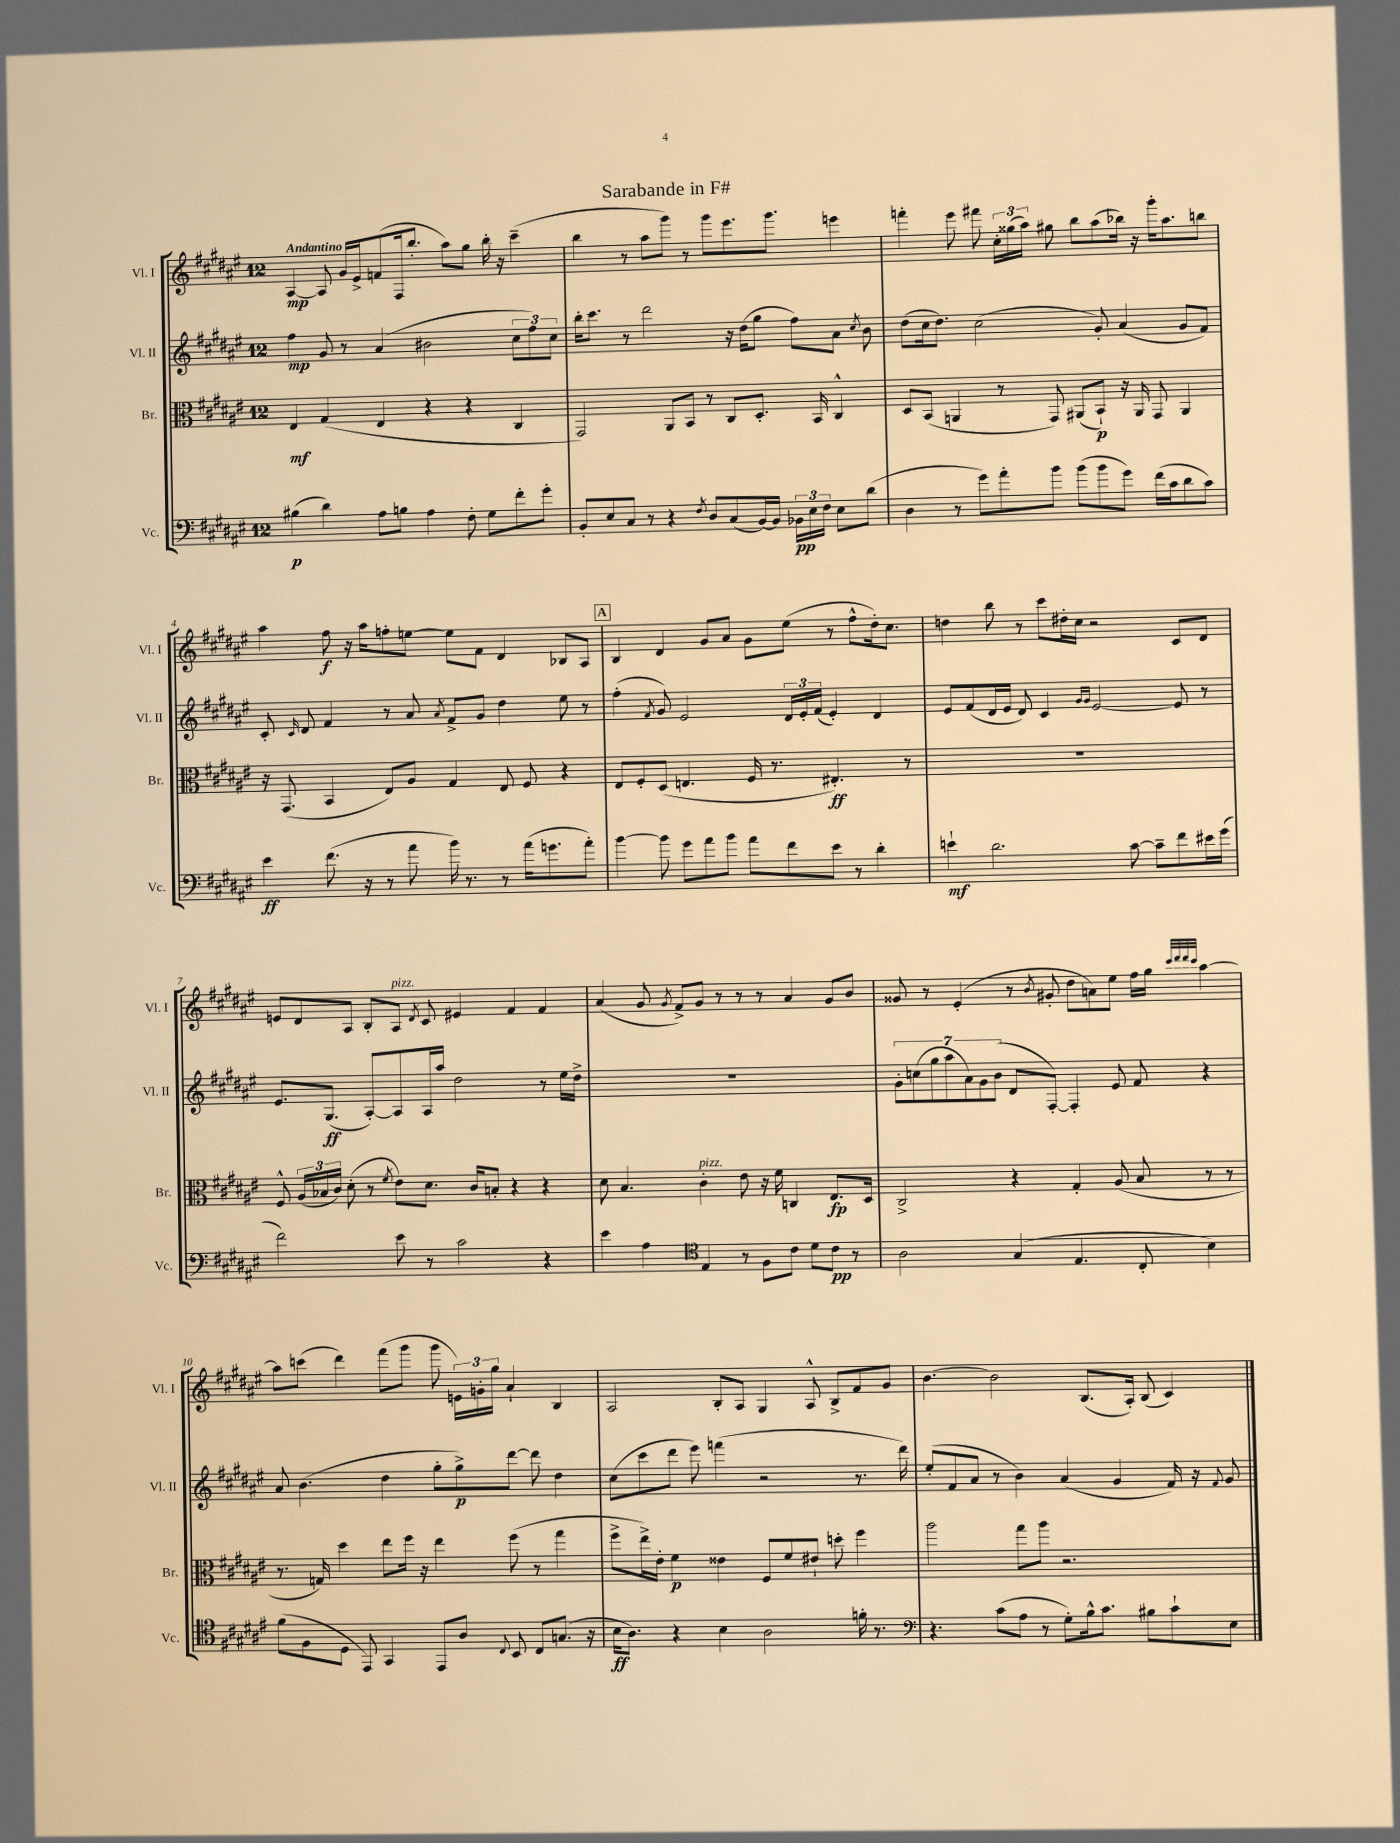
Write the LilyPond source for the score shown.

\header { title = "Sarabande in F#" }
<<
\new StaffGroup <<
\new Staff = "s0" \with { instrumentName = "Vl. I" shortInstrumentName = "Vl. I" } {
    \clef treble \key fis \major \once \override Staff.TimeSignature.style = #'single-digit \time 12/8 \tempo "Andantino"
    \autoBeamOff ais4~\mp ais8 gis'16[ eis'16-> f'8( fis16 b''8.]-. ais''8[) gis''8] b''16-. r16 cis'''4--( |
    b''4 r8 ais''8[ gis'''8]) r8 gis'''8[ eis'''8. gis'''8.] e'''4 |
    f'''4-. eis'''8 fis'''8 \tuplet 3/2 { cis''16[-. gisis''16( ais''16]) } gis''8 b''8[ ais''8( bes''16]) r16 gis'''16[-. ais''8. b''8] |
    ais''4 fis''8\f r16 ais''16[ f''8-. e''8]~ e''8[ fis'8] dis'4 bes8[ ais8] |
    \mark \markup { \box "A" } b4 dis'4 gis'8[ ais'8] gis'8[ eis''8]( r8 fis''8[-^ dis''16-.) cis''8.] |
    d''4 b''8 r8 cis'''8[ dis''16-. cis''16] r2 cis'8[ dis'8] |
    e'8[ dis'8 ais8] b8[-. ais8]^\markup { \italic "pizz." } \acciaccatura { dis'8 } cis'8 eis'4 fis'4 fis'4 |
    ais'4( gis'8 \acciaccatura { gis'8 } fis'8[->) gis'8] r8 r8 r8 ais'4 gis'8[ b'8] |
    gisis'8 r8 eis'4-.( r8 \acciaccatura { b'8 } gis'8-. dis''8[ a'8) eis''8] fis''16[ gis''16] \grace { cis'''32[ dis'''32 dis'''32 cis'''32] } ais''4~ |
    ais''8[ c'''8]( dis'''4) fis'''8[( gis'''8] gis'''8 \tuplet 3/2 { e'16[) g'16-. gis''16] } ais'4-! b4 |
    ais2 b8[-. ais8] gis4 ais8-^ b8[-> fis'8 gis'8] |
    b'4.~ b'2 b8.[( ais16]-.) b8( cis'4) \bar "|." |
}
\new Staff = "s1" \with { instrumentName = "Vl. II" shortInstrumentName = "Vl. II" } {
    \clef treble \key fis \major \once \override Staff.TimeSignature.style = #'single-digit \time 12/8
    \autoBeamOff fis''4\mp gis'8 r8 ais'4( bis'2 \tuplet 3/2 { cis''8[ fis''8) cis''8] } |
    b''16[-. cis'''8.] r8 dis'''2 r16 dis''16[( gis''8] fis''8[) ais'8] \acciaccatura { cis''8 } b'8 |
    dis''8[( cis''16 dis''8.]) cis''2( gis'8-.) ais'4( gis'8[ fis'8]) |
    cis'8-. \grace { cis'16 } dis'8 fis'4 r8 ais'8 \acciaccatura { ais'8 } fis'8[-> gis'8] dis''4 eis''8 r8 |
    \mark \markup { \box "A" } fis''4-.( \acciaccatura { fis'8 } gis'8) eis'2 \tuplet 3/2 { dis'16[ eis'16-. fis'16]( } eis'4-.) dis'4 |
    eis'8[ fis'8( dis'16 eis'16] dis'8) cis'4 \grace { gis'16[ gis'16] } eis'2~ eis'8 r8 |
    eis'8.[ gis8.]\ff( ais8[~-.) ais8 ais16 ais''16] dis''2 r8 eis''16[ dis''16]-> |
    R1. |
    \tuplet 7/4 { gis'8[-. c''8( gis''8 ais''8 ais'8) gis'8 b'8]( } dis'8[ fis8]~-.) fis4-. eis'8 fis'8 r4 |
    ais'8 b'4.( dis''4 gis''8[-. gis''8->\p) dis'''8]~ dis'''8 dis''4 |
    cis''8[( cis'''8 dis'''8] eis'''8) f'''4( r2 r8. dis'''16) |
    eis''8[-.( fis'8 ais'8] r8 b'4) ais'4( gis'4 fis'16) r16 \appoggiatura { fis'8 } gis'8 \bar "|." |
}
\new Staff = "s2" \with { instrumentName = "Br." shortInstrumentName = "Br." } {
    \clef alto \key fis \major \once \override Staff.TimeSignature.style = #'single-digit \time 12/8
    \autoBeamOff eis4\mf gis4( eis4 r4 r4 cis4 |
    gis,2) ais,8[ b,8] r8 cis8[ dis8.]-. b,16 cis4-^ |
    dis8[ b,8]( a,4 r8 gis,8) ais,8[( b,8]-!\p) r16 ais,16 gis,8 ais,4 |
    r16 gis,8.( b,4 eis8[) ais8] gis4 eis8 fis8 r4 |
    \mark \markup { \box "A" } eis8[ fis8-. dis8]( e4. fis16 r8. eis4.-.\ff) r8 |
    R1. |
    fis8-^ \tuplet 3/2 { ais16[( bes16 cis'16]) } dis'8-.( r8 \acciaccatura { fis'8 } eis'8[) dis'8.] cis'16[ b8]-. r4 r4 |
    dis'8 b4. cis'4-.^\markup { \italic "pizz." } eis'8 r16 fis'16 c4 eis8.[\fp dis16] |
    cis2-> r4 gis4-. ais8( b8 r8 r8 |
    r8. g16) dis''4 eis''8[ fis''16] r16 eis''4 fis''8( r8 gis''4 |
    fis''8[-> eis''16->) eis'16]-. fis'4\p eisis'4 fis8[ fis'8 eis'8]-! d''8-. fis''4 |
    ais''2 gis''8[ ais''8] r2. \bar "|." |
}
\new Staff = "s3" \with { instrumentName = "Vc." shortInstrumentName = "Vc." } {
    \clef bass \key fis \major \once \override Staff.TimeSignature.style = #'single-digit \time 12/8
    \autoBeamOff bis4\p( dis'4) ais8[ b8] ais4 fis8-. gis8[ fis'8-. gis'8]-. |
    b,8[-. eis8 cis8] r8 r4 \acciaccatura { fis8 } dis8[ cis8( b,16~) b,16] \tuplet 3/2 { bes,16[\pp eis16 fis16] } eis8[ dis'8]( |
    dis4 r8 gis'8[) ais'8-. b'8] b'8[( b'8 gis'8]) fis'16[( cis'16 dis'8 cis'8]) |
    eis'4\ff fis'8.( r16 r8 ais'8 b'16) r8. r8 ais'16[( g'8. ais'8]-.) |
    \mark \markup { \box "A" } b'4~ b'8 gis'8[ ais'8 b'8] ais'8[ fis'8 eis'8] r8 dis'4-. |
    e'4-!\mf dis'2. cis'8~ cis'8[-- fis'8 eis'16 gis'16]( |
    fis'2) eis'8 r8 cis'2 r4 |
    eis'4 ais4 \clef tenor eis4 r8 fis8[ cis'8] dis'8[ cis'8]\pp r8 |
    ais2 gis4( eis4. cis8-. b4) |
    fis'8[( fis8 dis8] eis,8) gis,4 eis,8[ ais8] \appoggiatura { cis8 } b,8 cis8[ g8.]( r16 |
    b16[\ff ais8.]) r4 b4 ais2 f'16-. r8. |
    \clef bass r4. cis'8[( ais8] r8 gis8[-.) b16-^ cis'8.] bis8[ cis'8-! eis8] \bar "|." |
}
>>
>>
